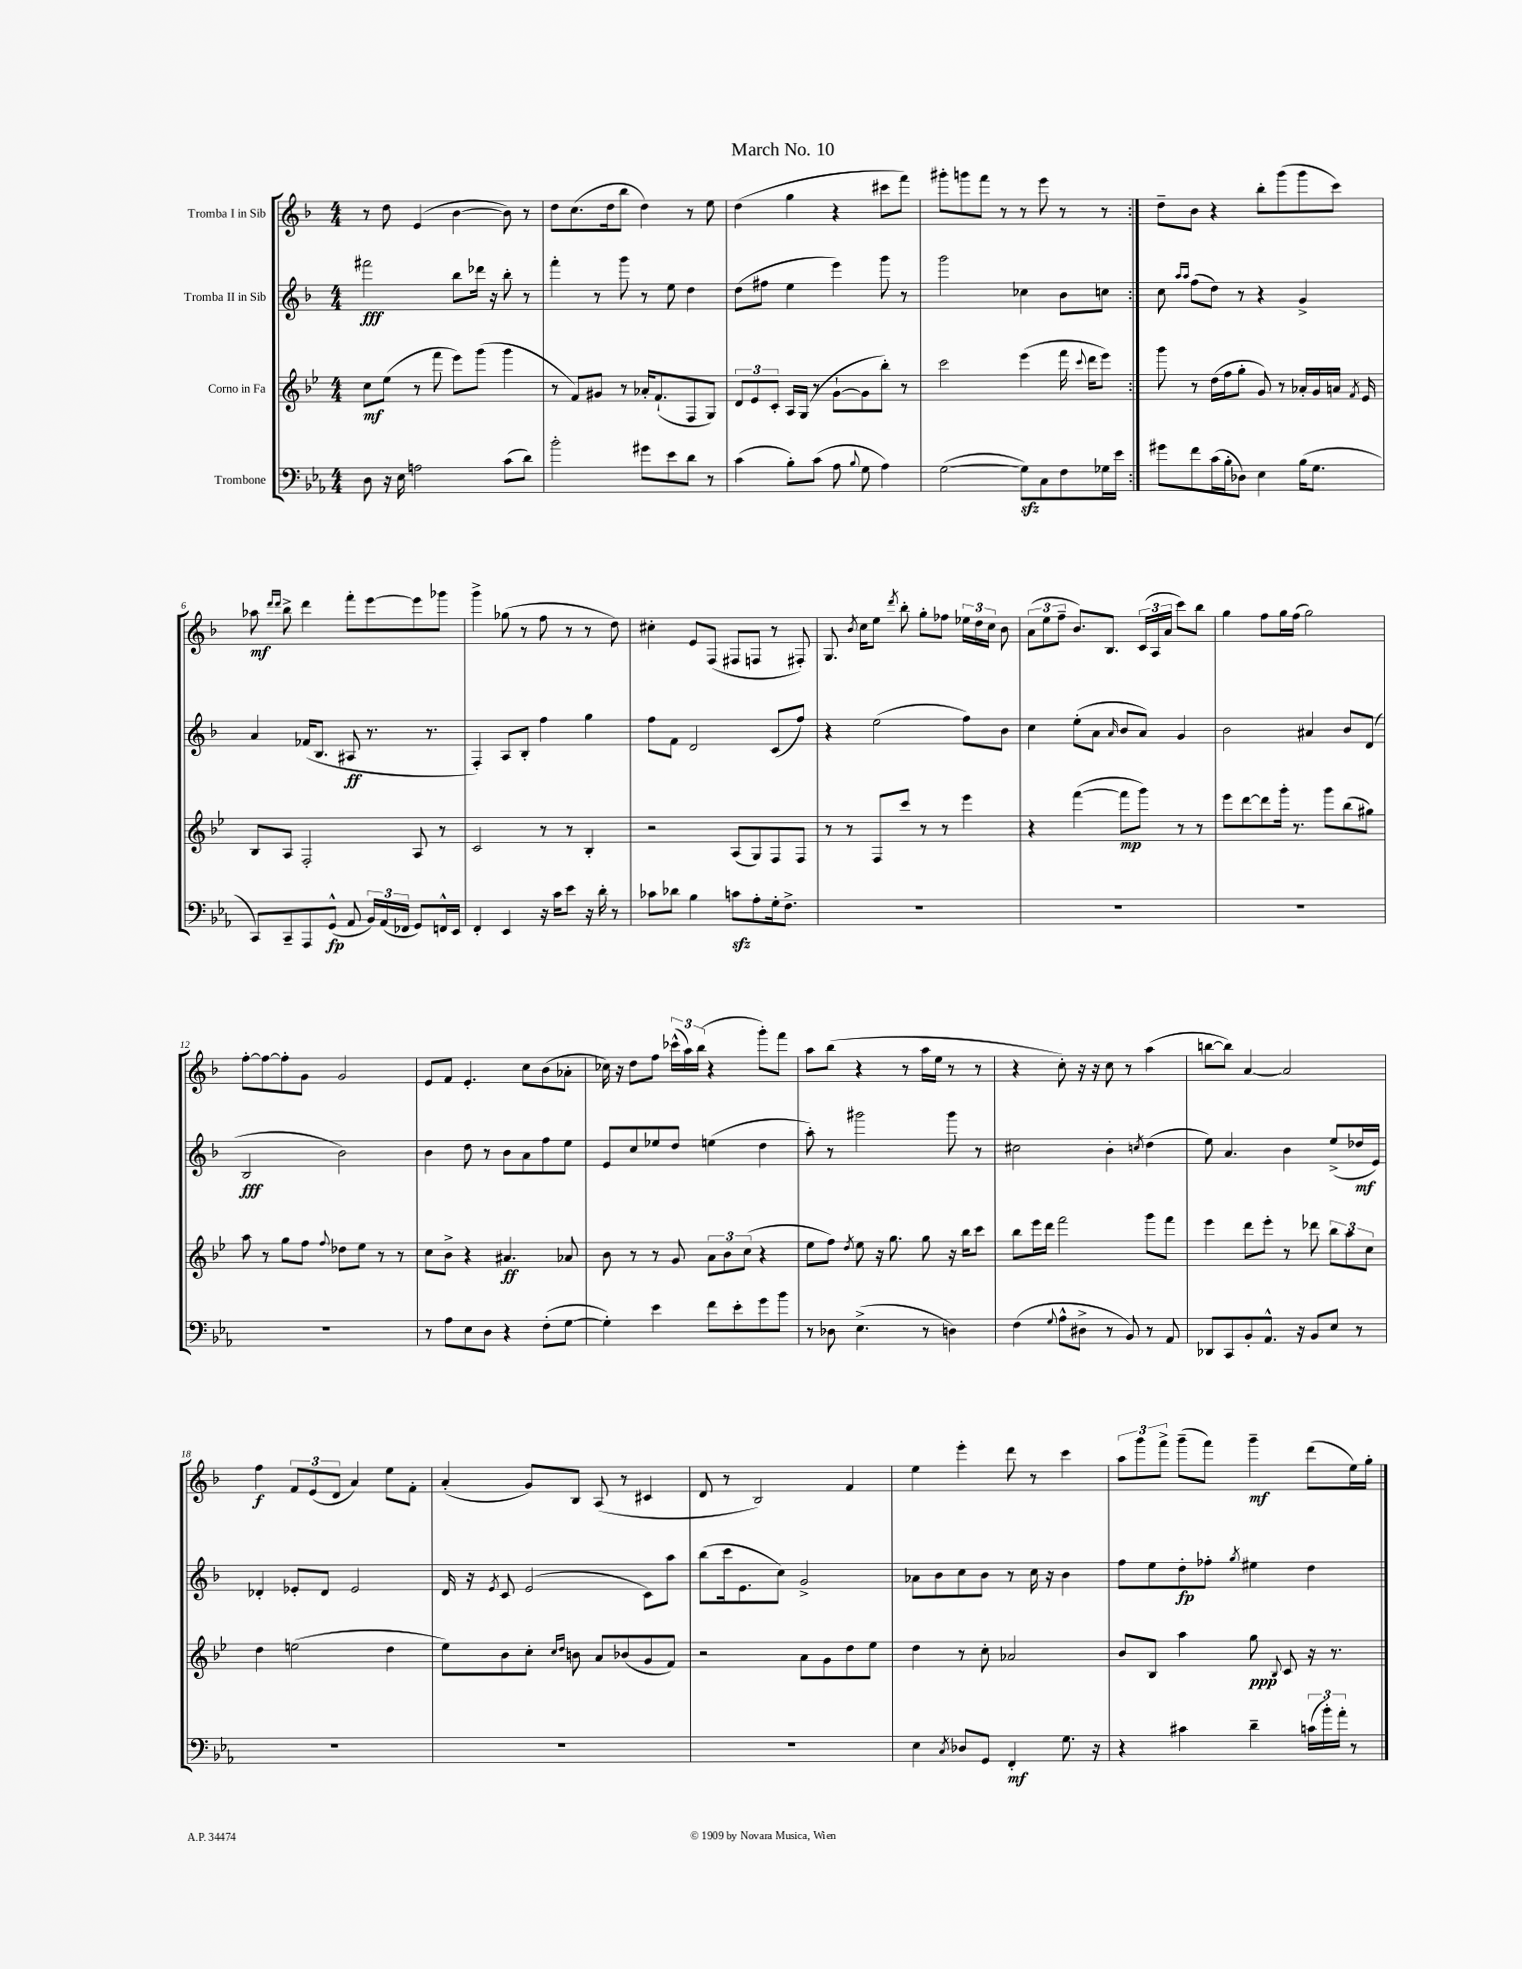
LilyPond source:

\header { title = "March No. 10" }
<<
\new StaffGroup <<
\new Staff = "s0" \with { instrumentName = "Tromba I in Sib" } {
    \clef treble \key f \major \numericTimeSignature \time 4/4
    \autoBeamOff \repeat volta 2 { r8 d''8 e'4( bes'4~ bes'8) r8 |
    d''8[ c''8.( d''16 bes''8] d''4) r8 e''8 |
    d''4( g''4 r4 cis'''8[ f'''8]) |
    gis'''8[-. g'''8 f'''8] r8 r8 e'''8 r8 r8 | }
    d''8[-- bes'8] r4 bes''8[-. g'''8( g'''8 c'''8]) |
    aes''8\mf \grace { d'''16[ d'''16] } bes''8-> d'''4 f'''8[-. e'''8~ e'''8 ges'''8] |
    g'''4-> ges''8( r8 f''8 r8 r8 d''8) |
    cis''4-. e'8[ f8]( fis8[ f8] r8 fis8-.) |
    g8. \acciaccatura { bes'8 } c''16[ e''8] \acciaccatura { d'''8 } bes''8-. g''8[-. fes''8] \tuplet 3/2 { ees''16[ d''16 c''16] } bes'8 |
    \tuplet 3/2 { a'8[( e''8 f''8]-- } bes'8.[) bes8.] \tuplet 3/2 { c'16[( a16 a'16] } c'''8[) bes''8] |
    g''4 f''8[ g''16 f''16]( g''2) |
    f''8[~-. f''8~ f''8-. g'8] g'2 |
    e'8[ f'8] e'4.-. c''8[ bes'8( aes'8]-. |
    ces''16) r16 d''8[ f''8] \tuplet 3/2 { ces'''16[-^( a''16) bes''16]( } r4 g'''8[-.) f'''8] |
    a''8[ bes''8]( r4 r8 a''16[ e''16] r8 r8 |
    r4 c''8-.) r16 r16 c''8 r8 a''4( |
    b''8[~ b''8]) a'4~ a'2 |
    f''4\f \tuplet 3/2 { f'8[ e'8( d'8] } a'4) e''8[ f'8]-. |
    a'4-.( g'8[) bes8] a8( r8 cis'4 |
    d'8 r8 bes2) f'4 |
    e''4 e'''4-. d'''8 r8 c'''4 |
    \tuplet 3/2 { a''8[ g'''8 f'''8]-> } g'''8[--( f'''8]) g'''4--\mf d'''8[( e''16) g''16]-. \bar "|." |
}
\new Staff = "s1" \with { instrumentName = "Tromba II in Sib" } {
    \clef treble \key f \major \numericTimeSignature \time 4/4
    \autoBeamOff \repeat volta 2 { fis'''2\fff bes''8[ des'''16] r16 bes''8-. r8 |
    f'''4-. r8 g'''8 r8 e''8 d''4 |
    d''8[( fis''8] e''4 e'''4) g'''8 r8 |
    g'''2 ces''4 bes'8[ c''8] | }
    c''8 \grace { a''16[ a''16] } f''8[( d''8]) r8 r4 g'4-> |
    a'4 fes'16[( bes8.] ais8\ff r8. r8. |
    f4-.) a8[ bes8]-. f''4 g''4 |
    f''8[ f'8] d'2 c'8[( f''8]) |
    r4 e''2( f''8[) bes'8] |
    c''4 e''8[-.( a'8] \grace { a'16 } bes'8[ a'8]) g'4 |
    bes'2 ais'4 bes'8[ d'8]( |
    bes2\fff bes'2) |
    bes'4 d''8 r8 bes'8[ a'8 f''8 e''8] |
    e'8[ c''8 ees''8 d''8] e''4( d''4 |
    a''8-.) r8 gis'''2 gis'''8 r8 |
    cis''2 bes'4-. \acciaccatura { c''8 } d''4( |
    e''8) a'4. bes'4 e''8[->( des''16\mf e'16]) |
    des'4-. ees'8[-. des'8] ees'2 |
    d'16 r16 \acciaccatura { e'8 } c'8 e'2( c'8[) a''8] |
    bes''8[( c'''16 e'8. c''8]) g'2-> |
    aes'8[ bes'8 c''8 bes'8] r8 c''16 r16 bes'4 |
    f''8[ e''8 d''8-.\fp fes''8]-. \acciaccatura { g''8 } eis''4 d''4 \bar "|." |
}
\new Staff = "s2" \with { instrumentName = "Corno in Fa" } {
    \clef treble \key bes \major \numericTimeSignature \time 4/4
    \autoBeamOff \repeat volta 2 { c''8[\mf ees''8]( r8 f'''8 ees'''8[) g'''8]( g'''4 |
    r8 f'8[) gis'8] r8 aes'16[-. f'8.-!( f8 g8]) |
    \tuplet 3/2 { d'8[ ees'8 c'8]-. } a16[ g16]( r8 g'8[~-! g'8 bes''8]-.) r8 |
    c'''2 ees'''4( f'''16 \appoggiatura { c'''8 } d'''16[ ees'''8]) | }
    g'''8 r8 d''16[( f''16 g''8]-. g'8) r8 aes'16[-. g'16 a'16] \acciaccatura { f'8 } ees'16 |
    bes8[ a8] f2-. a8 r8 |
    c'2 r8 r8 bes4-. |
    r2 a8[( g8) f8 f8] |
    r8 r8 f8[ c'''8] r8 r8 ees'''4 |
    r4 f'''4~( f'''8[\mp g'''8]) r8 r8 |
    ees'''8[ d'''8~ d'''8 g'''16]-. r8. g'''8[ bes''8( gis''8]) |
    a''8 r8 g''8[ f''8] \appoggiatura { f''8 } des''8[ ees''8] r8 r8 |
    c''8[ bes'8]-> r4 ais'4.\ff aes'8 |
    bes'8 r8 r8 g'8 \tuplet 3/2 { a'8[ bes'8 c''8]( } r4 |
    ees''8[ f''8]) \acciaccatura { d''8 } ees''8 r16 g''8. g''8 r16 bes''16[ c'''8] |
    bes''8[ ees'''16 d'''16] f'''2 g'''8[ f'''8] |
    ees'''4 d'''8[ ees'''8]-. r8 des'''8 \tuplet 3/2 { bes''8[ a''8 c''8] } |
    d''4 e''2( d''4 |
    ees''8[) bes'8 c''8]-. \grace { c''16[ d''16] } b'8 a'8[ bes'8( g'8 f'8]) |
    r2 a'8[ g'8 d''8 ees''8] |
    d''4 r8 c''8-. aes'2 |
    bes'8[ bes8] a''4 g''8\ppp \appoggiatura { bes8 } c'8 r16 r8. \bar "|." |
}
\new Staff = "s3" \with { instrumentName = "Trombone" } {
    \clef bass \key ees \major \numericTimeSignature \time 4/4
    \autoBeamOff \repeat volta 2 { d8 r16 ees16 a2 c'8[( d'8]) |
    bes'2-. gis'8[ ees'8 d'8] r8 |
    c'4( bes8[-.) c'8]( aes8 \appoggiatura { bes8 } g8 aes4) |
    g2~( g8[\sfz) c8 f8 ges16 ees'16] | }
    gis'8[ f'8 c'16( bes16-. des8]) ees4 bes16[( g8.] |
    c,8[) c,8-- aes,,8 g,8]-^\fp( aes,8 \tuplet 3/2 { bes,16[) aes,16( fes,16] } g,8[) f,16-^ ees,16] |
    f,4-. ees,4 r16 c'16[ ees'8] r16 d'16-. r8 |
    ces'8[ des'8] bes4 c'8[\sfz aes8-. g16-. f8.]-> |
    R1 |
    R1 |
    R1 |
    R1 |
    r8 aes8[ ees8 d8] r4 f8[-.( g8]~ |
    g4-.) ees'4 f'8[ ees'8-. g'8 bes'8] |
    r8 des8 ees4.->( r8 d4) |
    f4( \appoggiatura { g8 } aes8[-^ dis8]-> r8 bes,8) r8 aes,8 |
    des,8[ c,8 bes,8-. aes,8.]-^ r16 bes,8[ ees8] r8 |
    R1 |
    R1 |
    R1 |
    ees4 \acciaccatura { c8 } des8[ g,8] f,4-.\mf g8. r16 |
    r4 cis'4 d'4-- \tuplet 3/2 { c'16[( bes'16-.) aes'16]-. } r8 \bar "|." |
}
>>
>>
